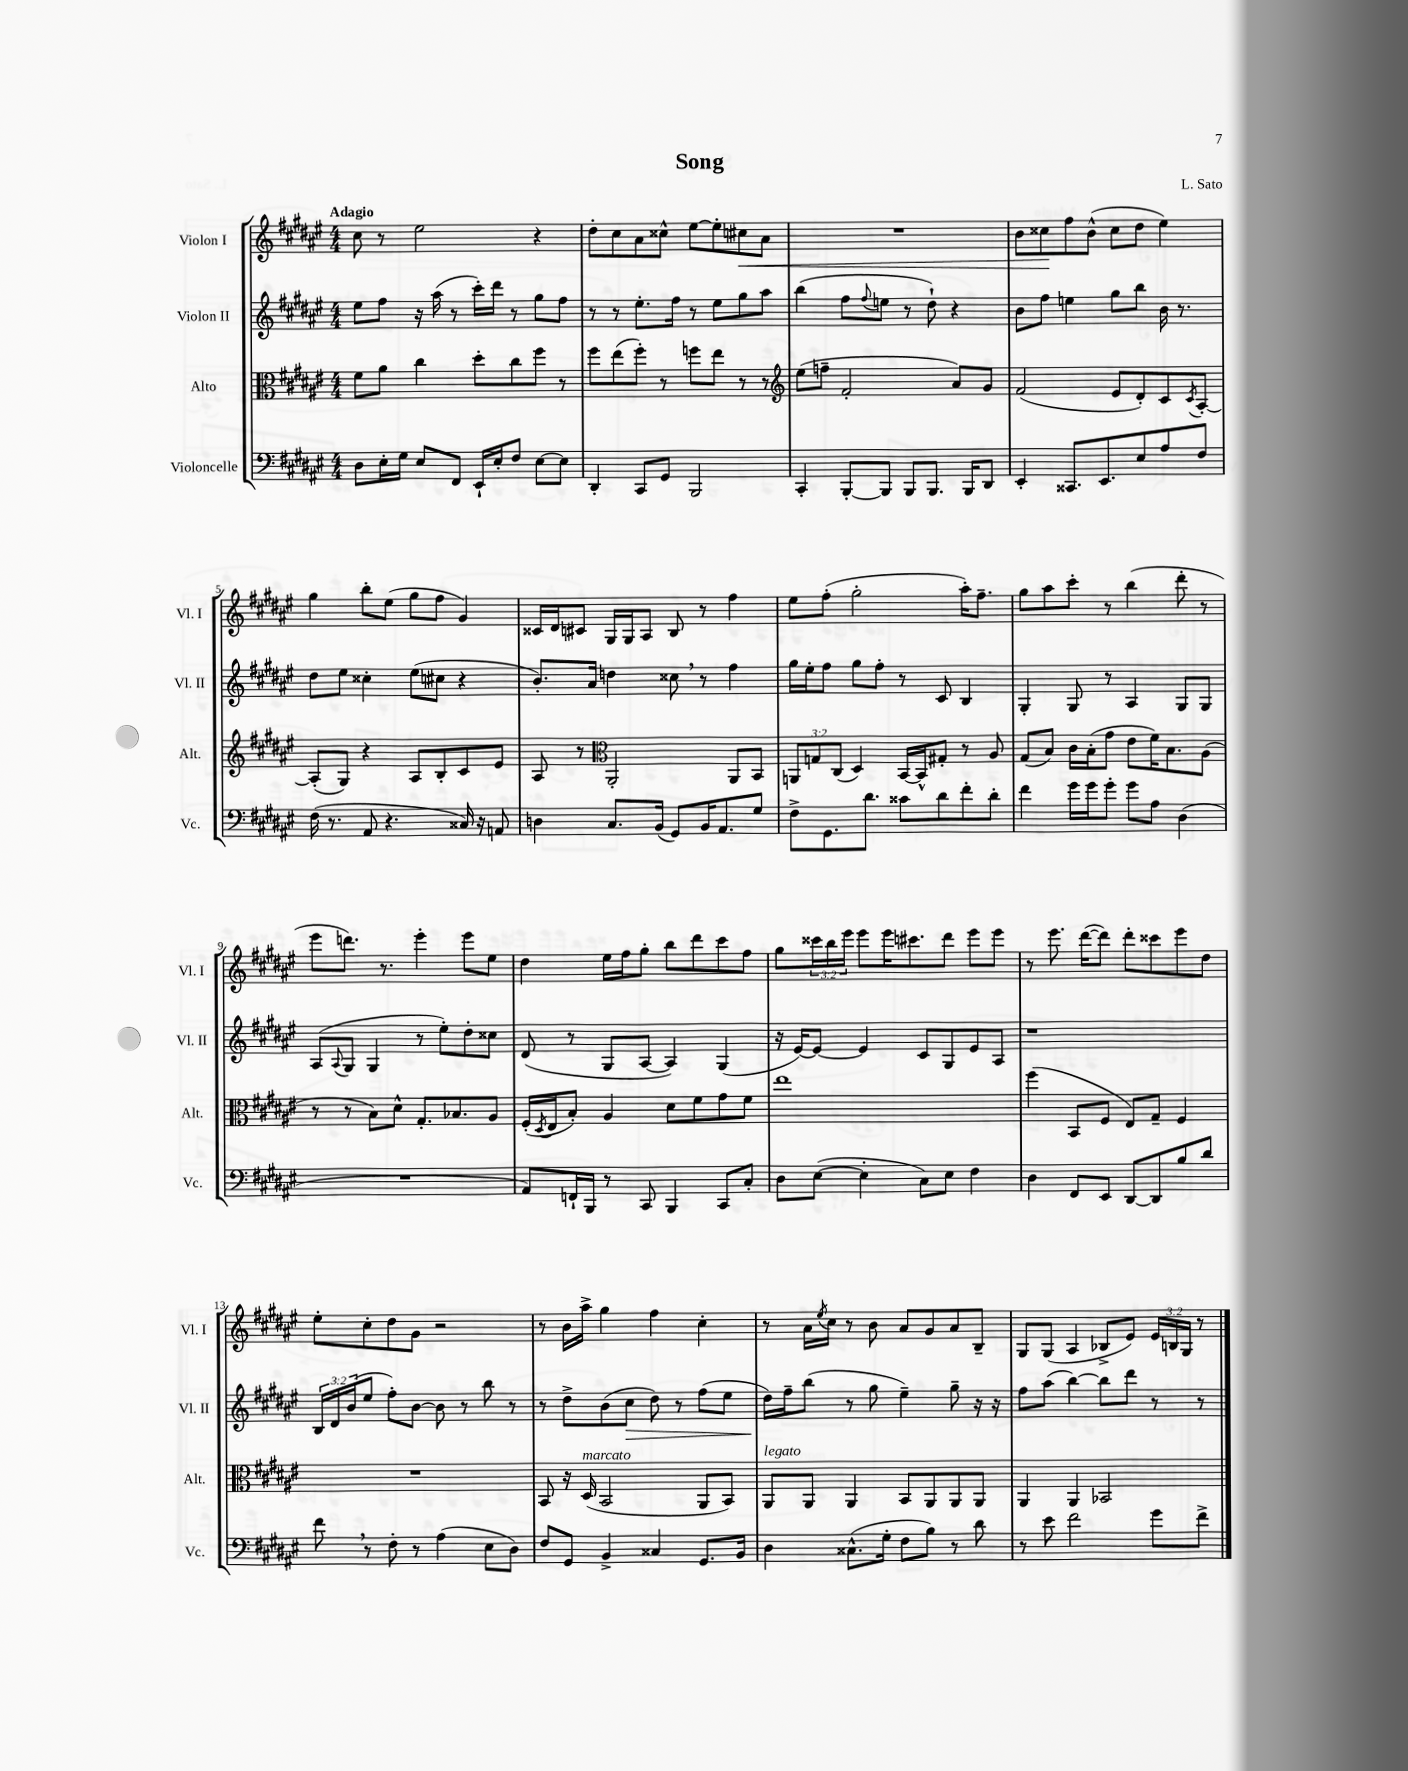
\header { title = "Song" composer = "L. Sato" }
<<
\new StaffGroup <<
\new Staff = "s0" \with { instrumentName = "Violon I" shortInstrumentName = "Vl. I" } {
    \clef treble \key fis \major \numericTimeSignature \time 4/4 \override Staff.TupletNumber.text = #tuplet-number::calc-fraction-text \tempo "Adagio"
    cis''8 r8 eis''2 r4 |
    dis''8-. cis''8 ais'8 cisis''8-^ eis''8~ eis''8-. cis''8\< ais'8 |
    R1 |
    b'8 cisis''8\! fis''8 b'8-^( cisis''8 dis''8 eis''4) |
    gis''4 b''8-. eis''8( gis''8 fis''8 gis'4) |
    cisis'16 dis'16 cis'8 gis16 gis16 ais8 b8 r8 fis''4 |
    eis''8 fis''8-.( gis''2-. ais''16-.) fis''8.-- |
    gis''8 ais''8 cis'''8-. r8 b''4( dis'''8-. r8 |
    eis'''8 d'''8.) r8. eis'''4-. eis'''8 eis''8 |
    dis''4 eis''16 fis''16 gis''8-. b''8 dis'''8 cis'''8 fis''8 |
    gis''8 \tuplet 3/2 { cisis'''16 b''16 eis'''16 } eis'''8 eis'''16 cis'''8. dis'''8 eis'''8 eis'''8 |
    r8 eis'''8. dis'''16~( dis'''8) dis'''8-. cisis'''8 eis'''8 dis''8 |
    eis''8-. cis''8-. dis''8 gis'8 r2 |
    r8 b'16 ais''16-> gis''4 fis''4 cis''4-. |
    r8 ais'16 \acciaccatura { eis''8 } cis''16 r8 b'8 ais'8 gis'8 ais'8 b8-- |
    gis8 gis8( ais4 bes8-> eis'8) \tuplet 3/2 { eis'16 b16 gis16 } r8 \bar "|." |
}
\new Staff = "s1" \with { instrumentName = "Violon II" shortInstrumentName = "Vl. II" } {
    \clef treble \key fis \major \numericTimeSignature \time 4/4 \override Staff.TupletNumber.text = #tuplet-number::calc-fraction-text
    eis''8 fis''8 r16 ais''16( r8 cis'''16-.) dis'''16 r8 gis''8 fis''8 |
    r8 r8 eis''8.-. fis''16 r8 eis''8 gis''8 ais''8 |
    b''4( fis''8 \appoggiatura { fis''8 } e''8 r8 dis''8-!) r4 |
    b'8 fis''8 e''4 gis''8 b''8 b'16 r8. |
    dis''8 eis''8 cisis''4-. eis''8( cis''8 r4 |
    b'8.-.) ais'16 d''4 cisis''8 \breathe r8 fis''4 |
    gis''16 eis''16-. fis''8 gis''8 fis''8-. r8 cis'8 b4 |
    gis4-. gis8 r8 ais4 gis8 gis8 |
    ais8( \appoggiatura { ais8 } gis8 gis4 r8 eis''8-.) dis''8-. cisis''8 |
    dis'8( r8 gis8 ais8~ ais4) gis4( |
    r16 eis'16~) eis'8~ eis'4 cis'8 gis8 eis'8 ais8 |
    r1 |
    \tuplet 3/2 { b16 dis'16 b'16( } eis''8 fis''8-.) b'8~ b'8 r8 b''8 r8 |
    r8 dis''8-> b'8( cis''8\> dis''8) r8 fis''8( eis''8 |
    dis''16\!) fis''16-- b''8( r8 gis''8 eis''4--) gis''8-- r16 r16 |
    fis''8 ais''8( b''4~) b''8 dis'''8 r8 r8 \bar "|." |
}
\new Staff = "s2" \with { instrumentName = "Alto" shortInstrumentName = "Alt." } {
    \clef alto \key fis \major \numericTimeSignature \time 4/4 \override Staff.TupletNumber.text = #tuplet-number::calc-fraction-text
    fis'8 ais'8 cis''4 dis''8-. cis''8 fis''8 r8 |
    fis''8 eis''8( fis''8-.) r8 f''8 eis''8 r8 r8 |
    \clef treble eis''8( f''8-- fis'2-. ais'8) gis'8 |
    fis'2( eis'8 dis'8-.) cis'8 \acciaccatura { cis'8 } ais8~-. |
    ais8-.( gis8) r4 ais8 b8-. cis'8 eis'8 |
    ais8 r8 \clef alto ais,2-. ais,8 b,8 |
    \tuplet 3/2 { a,8 g8 cis8( } dis4) b,16~ b,16-^ gis8-. r8 ais8 |
    gis8( b8) cis'16 b16-.( gis'8 eis'8 fis'16) b8. ais8( |
    r8 r8 b8) dis'8-^ gis8.-. bes8. ais8 |
    fis16-.( \acciaccatura { dis8 } eis16 b8-.) ais4 dis'8 fis'8 gis'8 fis'8 |
    eis''1 |
    fis''4( b,8 fis8 eis8) gis8-- fis4 |
    R1 |
    b,8 r16 dis16^\markup { \italic "marcato" }( b,2 ais,8 b,8) |
    ais,8^\markup { \italic "legato" } ais,8 ais,4 b,8 ais,8 ais,8 ais,8 |
    ais,4 ais,4 bes,2 \bar "|." |
}
\new Staff = "s3" \with { instrumentName = "Violoncelle" shortInstrumentName = "Vc." } {
    \clef bass \key fis \major \numericTimeSignature \time 4/4
    dis8 eis16-. gis16 eis8 fis,8 eis,16-! eis16-. fis8 eis8~ eis8 |
    dis,4-. cis,8 gis,8 b,,2 |
    cis,4-. b,,8~-. b,,8 b,,8 b,,8. b,,16 dis,8 |
    eis,4-. cisis,8. eis,8. eis8 ais8 fis8 |
    fis16( r8. ais,8 r4. cisis16) r16 a,8 |
    d4 cis8. b,16( gis,8) b,16 ais,8. gis8 |
    fis8-> gis,8. dis'8. cisis'8 dis'8 fis'8-. dis'8-. |
    fis'4 gis'16 gis'16 gis'8-. gis'8 ais8 dis4( |
    R1 |
    ais,8) f,16-! b,,16 r8 cis,8 b,,4 cis,8 cis8-. |
    dis8 eis8~( eis4-. cis8) eis8 fis4 |
    dis4 fis,8 eis,8 dis,8~ dis,8 b8 dis'8 |
    fis'8 \breathe r8 fis8-. r8 ais4( eis8 dis8) |
    fis8 gis,8 b,4-> cisis4 gis,8. b,16 |
    dis4 cisis8.-^( gis16-. fis8 b8) r8 dis'8 |
    r8 eis'8 fis'2 gis'8 fis'8-> \bar "|." |
}
>>
>>
